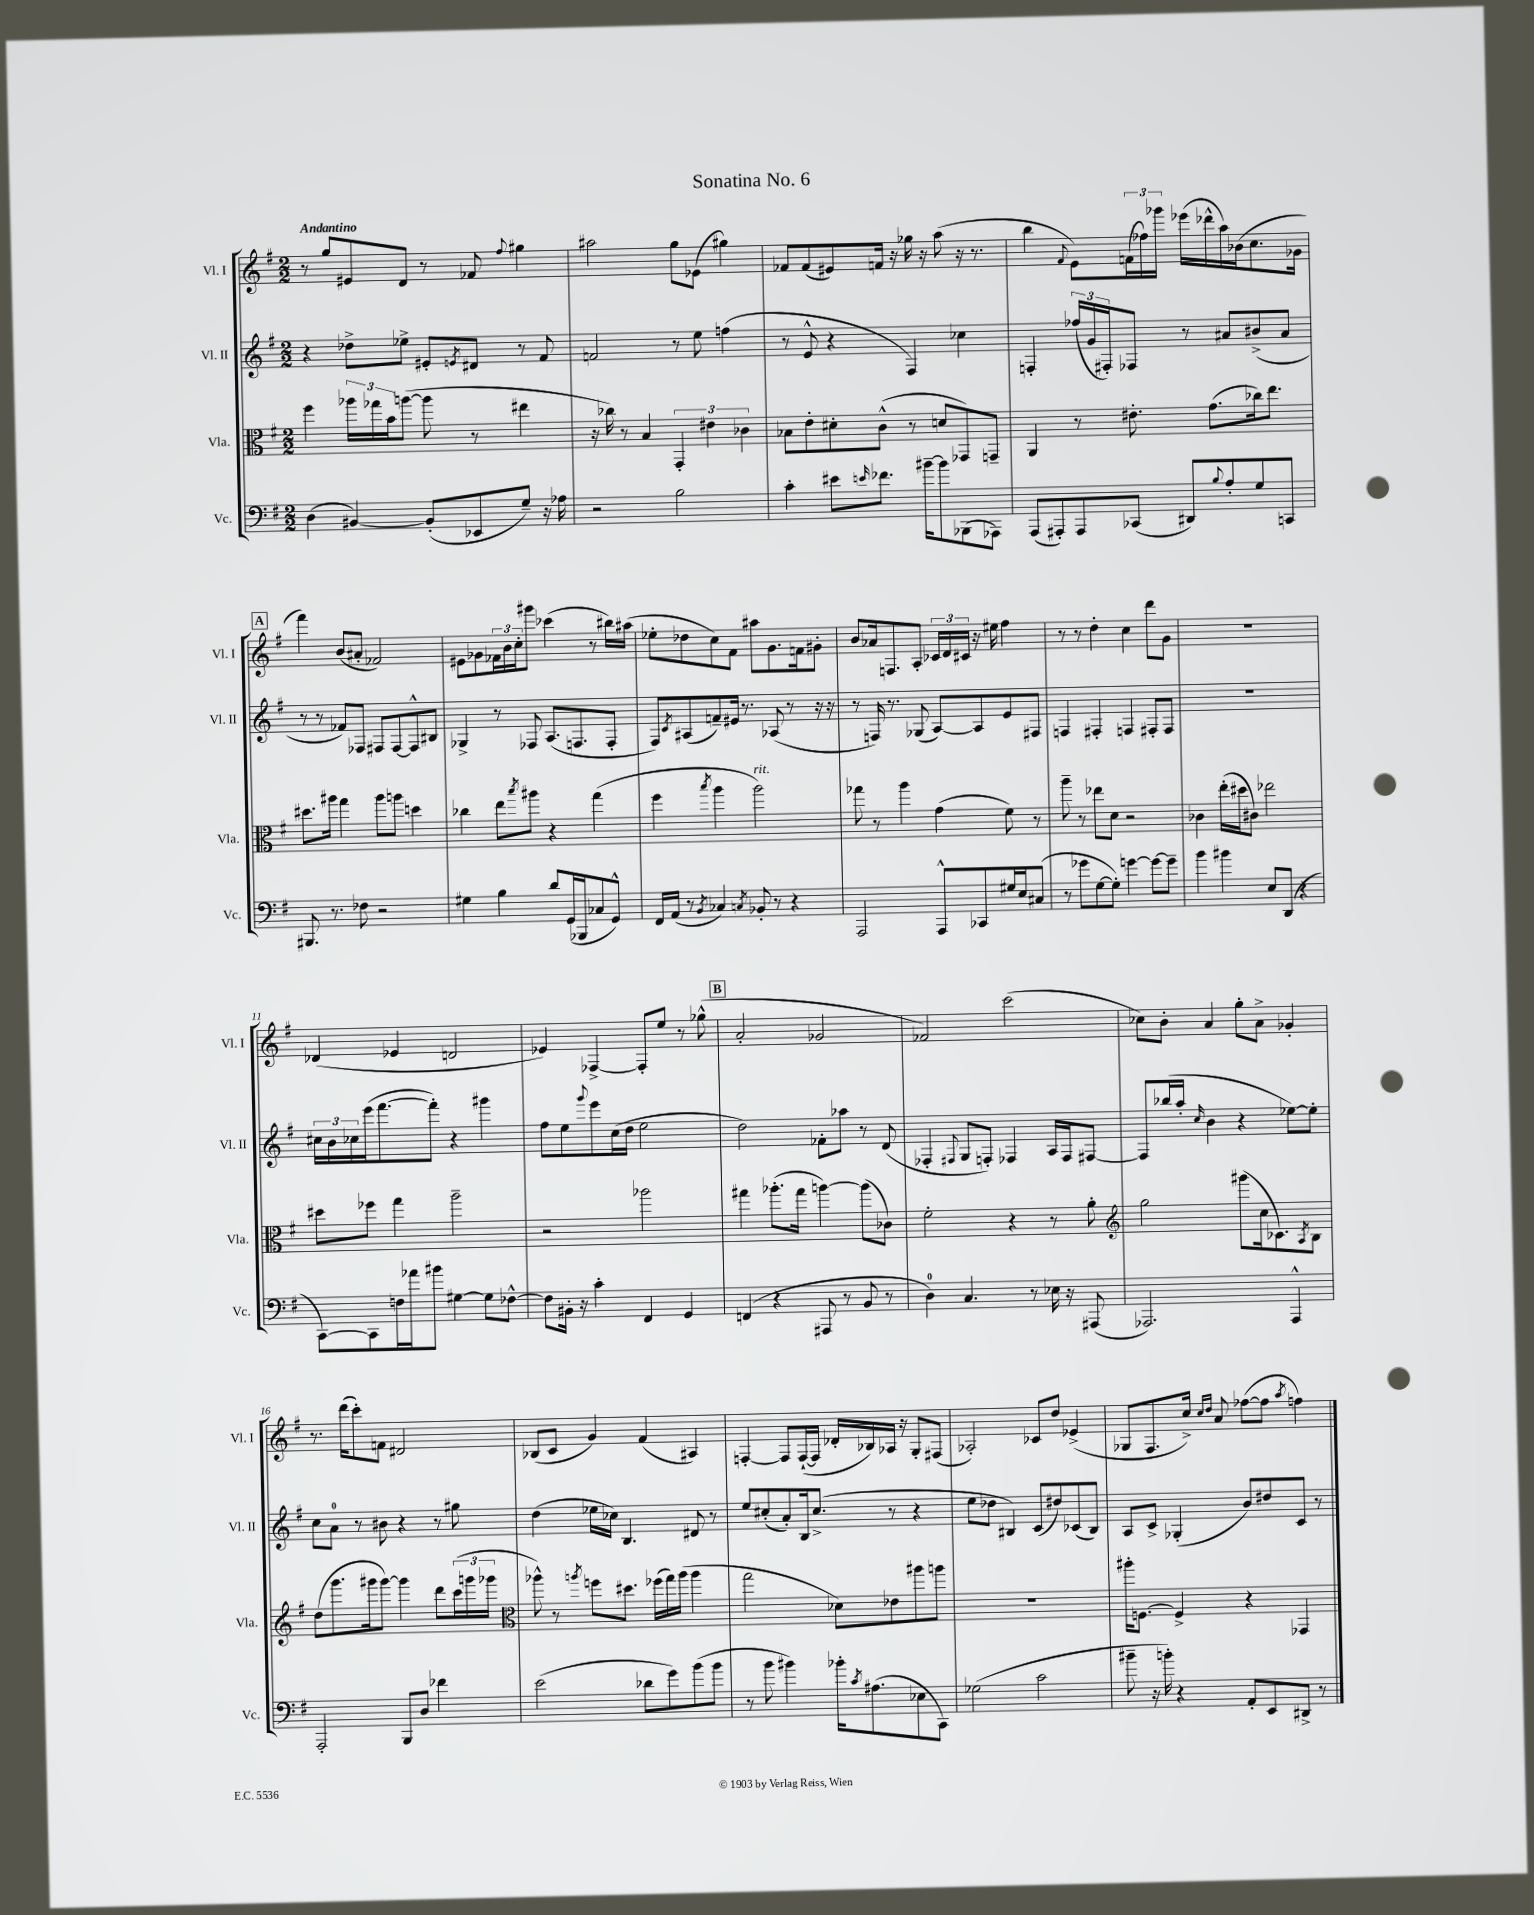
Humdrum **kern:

**kern	**kern	**kern	**kern
*part4	*part3	*part2	*part1
*staff4	*staff3	*staff2	*staff1
*I"Vc.	*I"Vla.	*I"Vl. II	*I"Vl. I
*I'Vc.	*I'Vla.	*I'Vl. II	*I'Vl. I
*clefF4	*clefC3	*clefG2	*clefG2
*k[f#]	*k[f#]	*k[f#]	*k[f#]
*M2/2	*M2/2	*M2/2	*M2/2
=1	=1	=1	=1
!	!	!	!LO:TX:a:B:t=Andantino
(4D\	4ff#\	4r	8r
.	.	.	8gg/L
[4BB#X/)	24aa-X\LL	8dd-X^\L	8e#X/
.	24gg-X\	.	.
.	24b\J	.	.
.	([8aan\J	8ee-X^\J	8d/J
(8BB#'/L]	8aa\]	8e#X'/L	8r
.	.	8qen/	.
8EE-X/	8r	8d#X/J	8f-X/
.	.	.	8qqff#/
8G~/J)	4ee#X\	8r	4gg#X\
16r	.	8f#/	.
16A-X\	.	.	.
=2	=2	=2	=2
2r	16r	2fn/	2aa#X\
.	16cc-X\)	.	.
.	8r	.	.
.	4B/	.	.
2B\	6GG'/	8r	8gg\L
.	.	8ee\	(8e-X\J
.	6e#X\	.	.
.	.	(4ffn\	4gg#X\)
.	6c-X\	.	.
=3	=3	=3	=3
4c'\	8B-X\L	8r	8f-X/L
.	8e'\	8e^^/	(8f-/
8e#X\L	8d#X'\	4r	8e#X/)
16qqen/	.	.	.
8.f-X\J	(8c^^\J	.	16fn/Jk
.	.	.	16r
.	8r	4F#/)	16gg-X\
[16b#X~\KL	.	.	16r
8b#\]	8dn/L	.	(8aa\
(8BBB-X\	8GG-X/)	4cc-X\	16r
.	.	.	8.r
8AAA-X\J)	8GGn~/J	.	.
=4	=4	=4	=4
(8AAA/L	4AA/	4Fn'/	4bb\
8AAA#X'/)	.	.	.
.	.	.	8qqf#/
8AAA#/	8r	(24ff-X/LL	8e\L)
.	.	24g/	.
.	.	24F#X'/J)	.
(8CC-X/J	8.e#X'\	8F-X/J	(24fn\L
.	.	.	24ff-X\)
.	.	.	24ggg-X\JJ
8DD#X/L)	.	8r	(16eee-X\LL
.	(8.g\L	.	16ddd-X^^\
8qqB/	.	.	.
8A'/	.	8a#X/L	16aa\)
.	.	.	(16b-X\J
8G/	16cc-X\k)	(8b#X^/	8.cc\
.	8.ee\J	.	.
8CCn/J	.	8a#/J	.
.	.	.	16g-X\Jk
!!LO:LB:g=z
!!LO:REH:place=s1:t=A
=5	=5	=5	=5
8.BBB#X/	8.dd#X\L	8r	4fff#\)
.	.	8r	.
8.r	16aa#X\Jk	.	.
.	4gg\	8f-X/L)	(8b/L
8F-X\	.	8F-X/J	8a#X'/J
2r	8aa#\L	8F#X/L	2f-X/)
.	8aan\J	[8F#/	.
.	4ddn\	8F#^^/]	.
.	.	8B#X/J	.
=6	=6	=6	=6
4G#X\	4cc-X\	4G-X^/	8e#X\L
.	.	.	8g-X\
4B\	8ee\L	8r	24f-X\L
.	.	.	24b\
.	.	.	24cc'\J
.	8qbb/	.	.
.	8aa#X\J	8F-X/	8ggg#X\J
8d/L	4r	(8.A/L	(4ccc-X\
(16GG/L	.	.	.
16BBB-X/J	.	8.Fn/	.
8C-X/	(4gg\	.	8r
8GG^^/J)	.	8F'/J	16bb#X\LL)
.	.	.	(16aa#X\JJ
=7	=7	=7	=7
16FF#/LL	4ff#\	8F#/L)	8ee-X'\L
(16AA/JJ	.	.	.
.	.	8qc/	.
8r	.	(8A#X/	8dd-X\
8qBB/	8qbb/	.	.
4C-X/)	4aa\	8fn~/)	8cc\)
.	.	16e#X/Jk	8f#\J
.	.	8.r	.
8qCn/	.	.	.
!	!LO:TX:a:i:t=rit.	!	!
8BB-X'/	2aa\)	.	8aa#X\L
8r	.	(8A-X/	8.g\
4r	.	8r	.
.	.	.	16fn\k
.	.	16r	8g#X'\J
.	.	16r	.
=8	=8	=8	=8
2AAA/	8gg-X\	8r	8b/L
.	8r	16Fn/)	16a-X/k
.	.	8.r	8.Fn/
.	4aa\	.	.
.	.	(8G-X/	8A'/J
8AAA^^/L	(4g\	[8A/L)	24c-X/LL
.	.	.	24d/
.	.	.	24c#X/JJ
8CC-X/	.	8A/]	16r
.	.	.	16ee#X\
16G#X/L	8f#\)	8e/	4ff#\
16E/J	.	.	.
(8C#X/J	8r	8F#X/J	.
=9	=9	=9	=9
8r	8aa~\	4Fn/	8r
8g-X\L	8r	.	8r
[8G\	8ee-X\L	4F#X'/	4dd'\
8G'\J])	8d\J	.	.
[4gn\	2r	4Fn/	4cc\
8g\L_	.	8F#X'/L	8ddd\L
8g~\J]	.	8F#/J	8g\J
=10	=10	=10	=10
4b\	4c-X\	1r	1r
4b#X\	(16ee'\LL	.	.
.	16dd#X\J	.	.
.	8c#X\J)	.	.
8E/L	2ee-X\	.	.
(8DD/J	.	.	.
4r	.	.	.
!!LO:LB:g=z
=11	=11	=11	=11
[8CC\L)	8dd#X\L	24cc#X\LL	(4d-X/
.	.	24b\	.
.	.	24cc-X\	.
8CC\]	8ff-X\J	(16eee\J	.
.	.	[8.fff#\	.
16Fn\L	4gg\	.	4e-X/
16a-X\J	.	.	.
8b#X\J	.	8fff#'\J])	.
[4G#X\	2aa~\	4r	2dn/
8G#\L]	.	4ggg#X\	.
[8F-X^^\J	.	.	.
=12	=12	=12	=12
8F-\L]	2r	8ff#\L	4e-X/)
16BB#X'\Jk	.	8ee\	.
16r	.	.	.
.	.	8qqggg/	.
4c'\	.	8eee\	[4F-X^/
.	.	(16cc\L	.
.	.	16dd\JJ	.
4FF#/	2aa-X\	2ee\	8F-'/L]
.	.	.	8ee/J
4GG/	.	.	8r
.	.	.	(8gg-X^^\
!!LO:REH:place=s1:t=B
=13	=13	=13	=13
(4FFn/	4gg#X\	2dd\)	2a'/
4r	(8.aa-X'\L	.	.
.	16gg#\Jk	.	.
8AAA#X/	[4aan\)	8f-X'\L	2g-X/
8r	.	8aa-X\J	.
8BB/	(8aa\L]	8r	.
8r	8c-X\J)	(8d/	.
=14	=14	=14	=14
4D\)	2f#'\	4F-X'/	2f-X/)
.	.	8qqF#X/	.
4.C/	.	8G/L	.
.	.	8Fn'/J)	.
.	4r	4F-X/	(2ccc\
8r	.	.	.
16E-X\	8r	16A/LL	.
16r	.	16F-/J	.
(8AAA#X/	8a'\	[8F#X/J	.
=15	=15	=15	=15
*	*clefG2	*	*
2.AAA-X/)	2gg\	8F#/L]	8cc-X\L)
.	.	(16bb-X/L	8b'\J
.	.	16aa'/JJ	.
.	.	16qqcc/	.
.	.	4b\	4a/
.	(8ggg#X\L	4r	8gg'\L
.	16cc\k	.	8a^\J
.	8.c-X\)	.	.
4AAA-^^/	.	[8ee-X\L)	4g-X'/
.	8qA/	.	.
.	8B\J	8ee-'\J]	.
!!LO:LB:g=z
=16	=16	=16	=16
2AAA'/	(8dd\L	8cc\L	8.r
.	8.ggg\	8a\J	.
.	.	.	(16ddd\KL
.	.	8r	8ccc'\)
.	16ggg#X\k	.	.
.	[8ggg#\J)	8b#X\	8fn\J
8BBB/L	4ggg#\]	4r	2d#X/
8D/J	.	.	.
4f-X\	8ddd\L	8r	.
.	(24ccc\L	8gg#X\	.
.	24gggn\	.	.
.	24ggg-X\JJ	.	.
=17	=17	=17	=17
*	*clefC3	*	*
(2e\	8aa-X^^\)	(4dd\	(8B-X/L
.	8r	.	8c/J
.	8qaan/	.	.
.	8ffn\L	16ee-X\LL	4g/)
.	.	16cc-X\JJ)	.
.	8.dd#X\J	4.B/	.
8d-X\L	.	.	(4f#/
.	(16ff-X\LL	.	.
8g\)	16gg\)	.	.
.	(16aa\JJ	.	.
(8b\	4aa\	8d#X/	4A#X/)
8b\J	.	8r	.
=18	=18	=18	=18
8r	2gg\	8ee/L	[4Fn'/
8b\	.	(8cc#X'/	.
4b#X\)	.	8a'/)	8F/L]
.	.	16B/k	([16F`/L
.	.	(8.cc#^/J	16F/JJ]
16b-X'\KL	8d-X\L)	.	16d-X'/LL
8qc/	.	.	.
(8.A#X\	.	.	16B-X/)
.	8e-X\	8r	16A-X/JJ
.	.	.	16r
8E-X\	8aa#X\	4r	8G'/L
8CC\J)	8aan\J	.	(8F#X/J
=19	=19	=19	=19
(2G-X\	1r	8ee\L	2A-X'/)
.	.	8dd-X\J	.
.	.	4B#X/)	.
2c\	.	(8c/L	8c-X/L
.	.	8dd#X/)	8dd/J
.	.	(8c-X/	(4e-X^/
.	.	8B#/J)	.
=20	=20	=20	=20
8b#X~\	16aa#X'\KL	8A/L	8G-X/L
.	[8.Fn\J	.	.
16r	.	8c^/J	8.F#/
16bn'\)	.	.	.
4r	4F^/]	(4G-X'/	.
.	.	.	16cc^/Jk)
.	.	.	16qqcc/LL
.	.	.	16qqdd/JJ
.	.	.	8a/
8AA'/L	4r	8b/L)	([8ff-X\L
8EE/	.	8dd#X/	8ff-\J]
.	.	.	8qaa/
8DD#X^/J	4GG-X/	8c/J	4ffn\)
8r	.	8r	.
==	==	==	==
*-	*-	*-	*-
